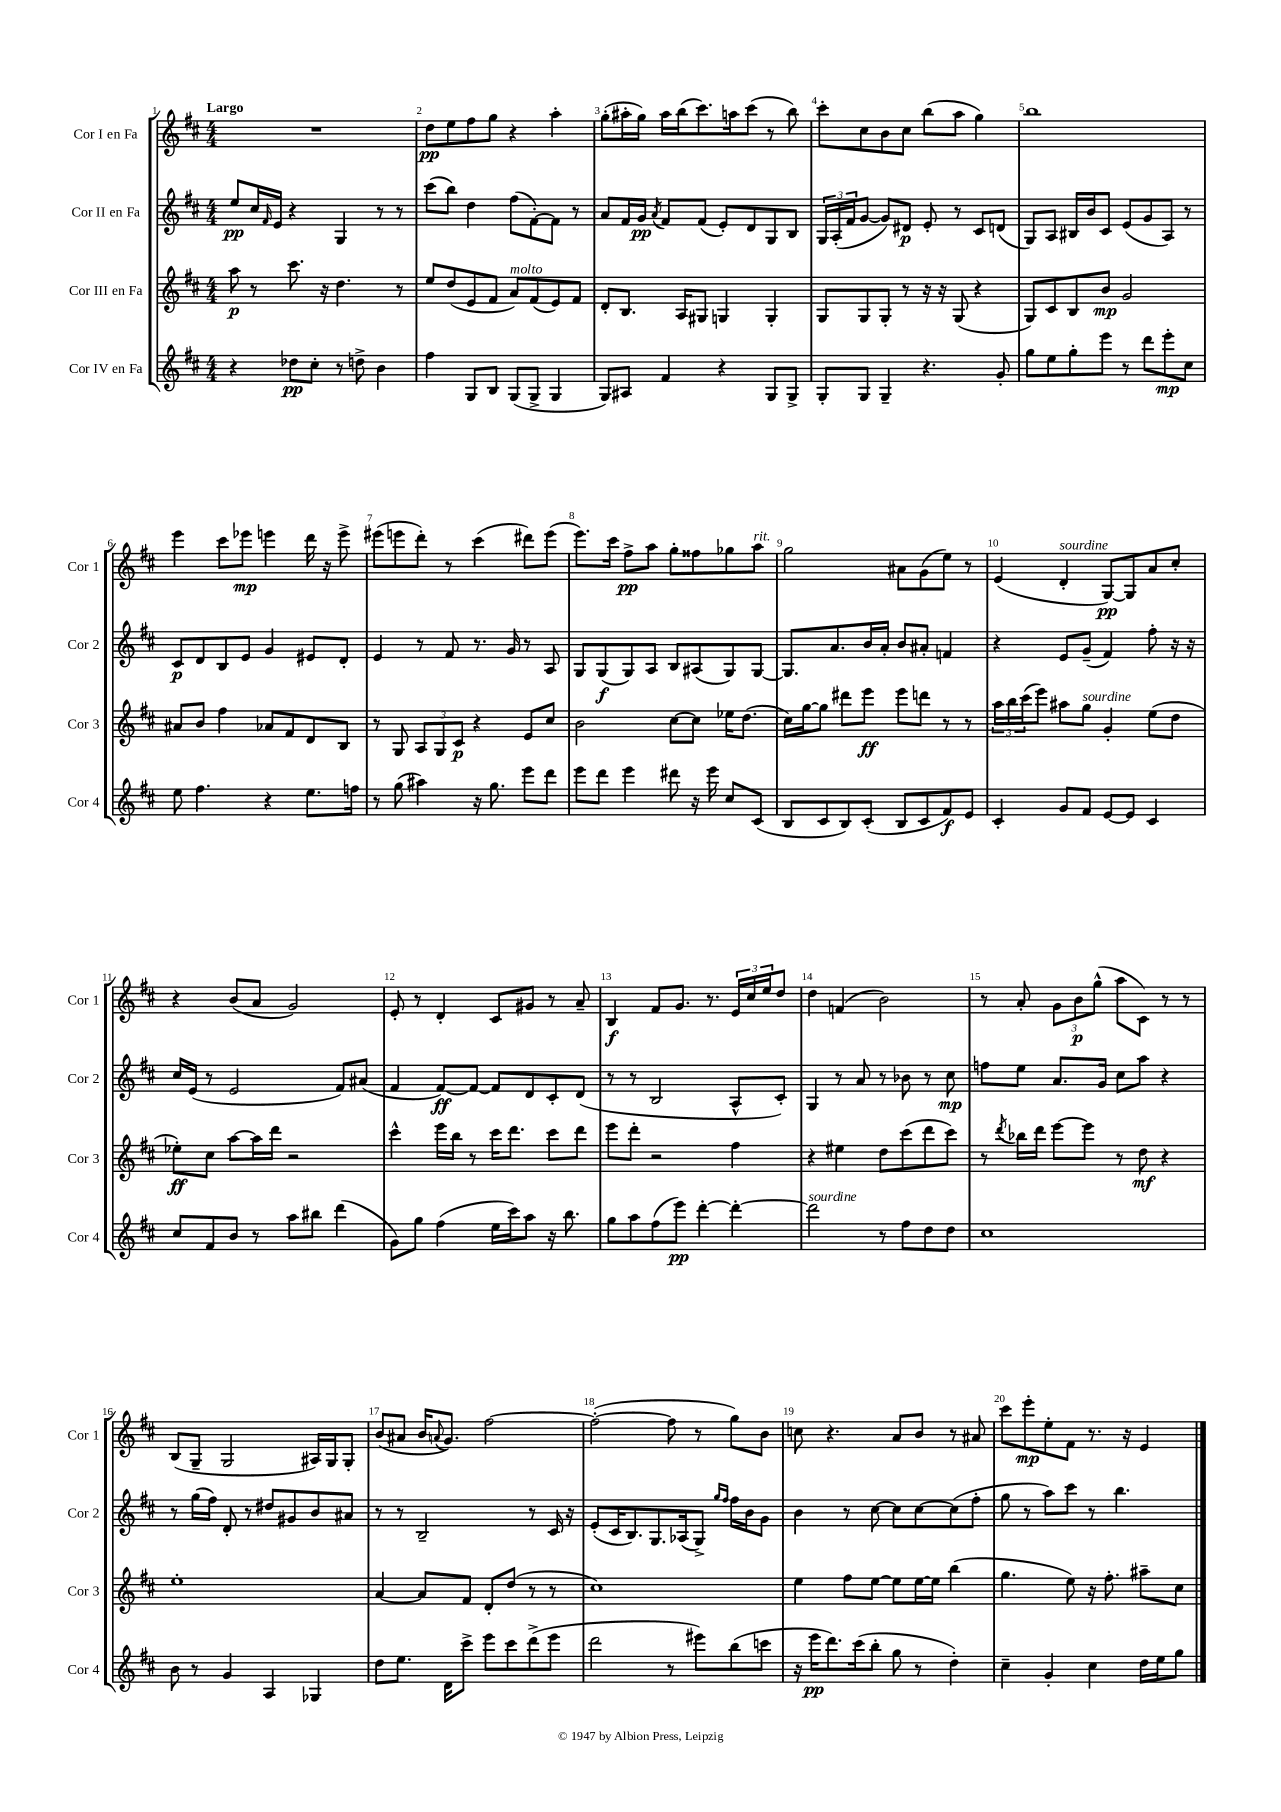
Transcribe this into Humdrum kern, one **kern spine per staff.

**kern	**dynam	**kern	**dynam	**kern	**dynam	**kern	**dynam
*part4	*part4	*part3	*part3	*part2	*part2	*part1	*part1
*staff4	*staff4	*staff3	*staff3	*staff2	*staff2	*staff1	*staff1
*I"Cor IV en Fa	*	*I"Cor III en Fa	*	*I"Cor II en Fa	*	*I"Cor I en Fa	*
*I'Cor 4	*	*I'Cor 3	*	*I'Cor 2	*	*I'Cor 1	*
*clefG2	*	*clefG2	*	*clefG2	*	*clefG2	*
*k[f#c#]	*	*k[f#c#]	*	*k[f#c#]	*	*k[f#c#]	*
*M4/4	*	*M4/4	*	*M4/4	*	*M4/4	*
=1	=1	=1	=1	=1	=1	=1	=1
!	!	!	!	!	!	!LO:TX:a:B:t=Largo	!
4r	.	8aa\	p	8ee/L	pp	1r	.
.	.	8r	.	16cc#/L	.	.	.
.	.	.	.	16qqf#/	.	.	.
.	.	.	.	16e/JJ	.	.	.
8dd-X\L	pp	8.ccc#\	.	4r	.	.	.
8cc#'\J	.	.	.	.	.	.	.
.	.	16r	.	.	.	.	.
8r	.	4.dd\	.	4G/	.	.	.
8ddn^\	.	.	.	.	.	.	.
4b\	.	.	.	8r	.	.	.
.	.	8r	.	8r	.	.	.
=2	=2	=2	=2	=2	=2	=2	=2
4ff#\	.	8ee/L	.	(8ccc#\L	.	8dd\L	pp
.	.	(8dd/	.	8bb\J)	.	8ee\	.
8G/L	.	8e/	.	4dd\	.	8ff#\	.
8B/J	.	8f#/J	.	.	.	8gg\J	.
!	!	!LO:TX:a:i:t=molto	!	!	!	!	!
(8G/L	.	8a/L)	.	(8ff#\L	.	4r	.
8G^/J	.	(8f#/	.	[8f#'\)	.	.	.
4G/	.	8e/)	.	8f#\J]	.	4aa'\	.
.	.	8f#/J	.	8r	.	.	.
=3	=3	=3	=3	=3	=3	=3	=3
8G/L)	.	8d'/L	.	8a/L	.	(8gg'\L	.
8A#X/J	.	8.B/J	.	16f#/L	.	16aa#X'\L	.
.	.	.	.	16g/JJ	pp	16gg\JJ)	.
.	.	.	.	8qa/	.	.	.
4f#/	.	.	.	8f#/L	.	16aa#\LL	.
.	.	16A/KL	.	.	.	(16bb\J	.
.	.	8G#X/J	.	(8f#/J	.	8.ccc#\)	.
4r	.	4Gn/	.	8e'/L)	.	.	.
.	.	.	.	.	.	16aan\k	.
.	.	.	.	8d/	.	(8ccc#\J	.
8G/L	.	4G'/	.	8G/	.	8r	.
8G^/J	.	.	.	8B/J	.	8bb\)	.
=4	=4	=4	=4	=4	=4	=4	=4
8G'/L	.	8G/L	.	24G/LL	.	8ccc#'\L	.
.	.	.	.	(24A'/	.	.	.
.	.	.	.	24f#/J	.	.	.
8G/J	.	8G/	.	[8g/J	.	8cc#\	.
4G~/	.	8G'/J	.	8g/L])	.	8b\	.
.	.	8r	.	8d#X/J	p	8cc#\J	.
4.r	.	16r	.	8e'/	.	(8bb\L	.
.	.	16r	.	.	.	.	.
.	.	(8G/	.	8r	.	8aa\J	.
.	.	4r	.	8c#/L	.	4gg\)	.
8g'/	.	.	.	(8dn/J	.	.	.
=5	=5	=5	=5	=5	=5	=5	=5
8gg\L	.	8G/L)	.	8G/L)	.	1bb	.
8ee\	.	8c#/	.	8A/J	.	.	.
8gg'\	.	8B/	.	16B#X/LL	.	.	.
.	.	.	.	16b/J	.	.	.
8eee\J	.	8b/J	mp	8c#/J	.	.	.
8r	.	2g/	.	(8e/L	.	.	.
8ddd\L	.	.	.	8g/	.	.	.
8eee'\	mp	.	.	8A/J)	.	.	.
8cc#\J	.	.	.	8r	.	.	.
!!LO:LB:g=z
=6	=6	=6	=6	=6	=6	=6	=6
8ee\	.	8a#X/L	.	8c#/L	p	4eee\	.
4.ff#\	.	8b/J	.	8d/	.	.	.
.	.	4ff#\	.	8B/	.	8ccc#\L	.
.	.	.	.	8e/J	.	8eee-X\J	mp
4r	.	8a-X/L	.	4g/	.	4eeen\	.
.	.	8f#/	.	.	.	.	.
8.ee\L	.	8d/	.	8e#X/L	.	16ddd\	.
.	.	.	.	.	.	16r	.
.	.	8B/J	.	8d'/J	.	8eee^\	.
16ffn\Jk	.	.	.	.	.	.	.
=7	=7	=7	=7	=7	=7	=7	=7
8r	.	8r	.	4e/	.	(8eee#X\L	.
(8gg\	.	8G/	.	.	.	8eeen\	.
4aa#X\)	.	12A/L	.	8r	.	8ddd'\J)	.
.	.	12G/	.	.	.	.	.
.	.	.	.	8f#/	.	8r	.
.	.	12c#/J	p	.	.	.	.
16r	.	4r	.	8.r	.	(4ccc#\	.
8.gg\	.	.	.	.	.	.	.
.	.	.	.	16g/	.	.	.
8eee\L	.	8e/L	.	8r	.	8ddd#X\L)	.
8ddd\J	.	8cc#/J	.	8A/	.	(8eee\J	.
=8	=8	=8	=8	=8	=8	=8	=8
8eee\L	.	2b\	.	8G/L	.	8.eee\L)	.
8ddd\J	.	.	.	(8G/	f	.	.
.	.	.	.	.	.	16ccc#\Jk	.
4eee\	.	.	.	8G/)	.	8ff#^\L	pp
.	.	.	.	8A/J	.	8aa\J	.
8ddd#X\	.	[8cc#\L	.	8B/L	.	8gg'\L	.
16r	.	8cc#\J]	.	(8A#X/	.	8ff##X\	.
16eee\	.	.	.	.	.	.	.
8cc#/L	.	16ee-X\KL	.	8G/)	.	8gg-X\	.
.	.	(8.dd\J	.	.	.	.	.
!	!	!	!	!	!	!LO:TX:a:i:t=rit.	!
(8c#/J	.	.	.	[8G/J	.	8aa\J	.
=9	=9	=9	=9	=9	=9	=9	=9
8B/L	.	16cc#\LL)	.	8.G/L]	.	2gg\	.
.	.	[16gg\J	.	.	.	.	.
8c#/	.	8gg\J]	.	.	.	.	.
.	.	.	.	8.a/	.	.	.
8B/)	.	8ddd#X\L	.	.	.	.	.
(8c#'/J	.	8eee\J	ff	16b/L	.	.	.
.	.	.	.	16a'/JJ	.	.	.
8B/L	.	8eee\L	.	8b/L	.	8a#X\L	.
8c#/	.	8dddn\J	.	8a#X'/J	.	(8g\	.
8f#/)	f	8r	.	4fn/	.	8ee\J)	.
8e/J	.	8r	.	.	.	8r	.
=10	=10	=10	=10	=10	=10	=10	=10
4c#'/	.	24aa\LL	.	4r	.	(4e/	.
.	.	24bb\	.	.	.	.	.
.	.	(24ccc#\J	.	.	.	.	.
.	.	8eee\J)	.	.	.	.	.
!	!	!	!	!	!	!LO:TX:a:i:t=sourdine	!
8g/L	.	8aa#X\L	.	8e/L	.	4d'/	.
!	!	!LO:TX:a:i:t=sourdine	!	!	!	!	!
8f#/J	.	8gg\J	.	(8g~/J	.	.	.
[8e/L	.	4g'/	.	4f#/)	.	[8G/L)	pp
8e/J]	.	.	.	.	.	8G/]	.
4c#/	.	(8ee\L	.	8ff#'\	.	8a/	.
.	.	8dd\J	.	16r	.	8cc#'/J	.
.	.	.	.	16r	.	.	.
!!LO:LB:g=z
=11	=11	=11	=11	=11	=11	=11	=11
8cc#/L	.	8ee-X'\L)	ff	16cc#/LL	.	4r	.
.	.	.	.	(16e/JJ	.	.	.
8f#/	.	8cc#\J	.	8r	.	.	.
8b/J	.	[8aa\L	.	2e/	.	(8b/L	.
8r	.	16aa\L]	.	.	.	8a/J	.
.	.	16ddd\JJ	.	.	.	.	.
8aa\L	.	2r	.	.	.	2g/)	.
8bb#X\J	.	.	.	.	.	.	.
(4ddd\	.	.	.	8f#/L)	.	.	.
.	.	.	.	(8a#X/J	.	.	.
=12	=12	=12	=12	=12	=12	=12	=12
8g\L)	.	4ccc#^^\	.	4f#/	.	8e'/	.
8gg\J	.	.	.	.	.	8r	.
(4ff#\	.	16eee\LL	.	[8f#/L)	ff	4d'/	.
.	.	16bb\JJ	.	.	.	.	.
.	.	8r	.	8f#/J_	.	.	.
16ee\LL	.	16ccc#\KL	.	8f#/L]	.	8c#/L	.
16ccc#\J)	.	8.ddd\J	.	.	.	.	.
8aa\J	.	.	.	8d/	.	8g#X/J	.
16r	.	8ccc#\L	.	8c#'/	.	8r	.
8.bb\	.	.	.	.	.	.	.
.	.	8ddd\J	.	(8d/J	.	8a~/	.
=13	=13	=13	=13	=13	=13	=13	=13
8gg\L	.	8eee\L	.	8r	.	4B/	f
8aa\	.	8ddd'\J	.	8r	.	.	.
(8ff#\	.	2r	.	2B/	.	8f#/L	.
8eee\J)	pp	.	.	.	.	8.g/J	.
[4ddd'\	.	.	.	.	.	.	.
.	.	.	.	.	.	8.r	.
4ddd'\_	.	4ff#\	.	8A^^/L	.	24e/LL	.
.	.	.	.	.	.	24cc#/	.
.	.	.	.	.	.	24ee/J	.
.	.	.	.	8c#'/J)	.	8dd/J	.
=14	=14	=14	=14	=14	=14	=14	=14
!LO:TX:a:i:t=sourdine	!	!	!	!	!	!	!
2ddd\]	.	4r	.	4G/	.	4dd\	.
.	.	4ee#X\	.	8r	.	(4fn/	.
.	.	.	.	8a/	.	.	.
8r	.	8dd\L	.	8r	.	2b\)	.
8ff#\L	.	(8ccc#\	.	8b-X\	.	.	.
8dd\	.	8ddd\	.	8r	.	.	.
8dd\J	.	8ccc#\J)	.	8cc#\	mp	.	.
=15	=15	=15	=15	=15	=15	=15	=15
1cc#	.	8r	.	8ffn\L	.	8r	.
.	.	8qddd/	.	.	.	.	.
.	.	16bb-X\LL	.	8ee\J	.	8a'/	.
.	.	16ddd\JJ	.	.	.	.	.
.	.	[8eee\L	.	8.a/L	.	12g\L	.
.	.	.	.	.	.	12b\	p
.	.	8eee\J]	.	.	.	.	.
.	.	.	.	.	.	(12gg^^\J	.
.	.	.	.	16g/Jk	.	.	.
.	.	8r	.	8cc#\L	.	8aa\L	.
.	.	8dd\	mf	8aa\J	.	8c#\J)	.
.	.	4r	.	4r	.	8r	.
.	.	.	.	.	.	8r	.
!!LO:LB:g=z
=16	=16	=16	=16	=16	=16	=16	=16
8b\	.	1ee'	.	8r	.	(8B/L	.
8r	.	.	.	(16gg\LL	.	8G~/J	.
.	.	.	.	16ff#\JJ)	.	.	.
4g/	.	.	.	8d'/	.	2G/	.
.	.	.	.	8r	.	.	.
4A/	.	.	.	8dd#X/L	.	.	.
.	.	.	.	8g#X/	.	.	.
4G-X/	.	.	.	8b/	.	16A#X/LL)	.
.	.	.	.	.	.	16G/J	.
.	.	.	.	8a#X/J	.	8G'/J	.
=17	=17	=17	=17	=17	=17	=17	=17
8dd\L	.	[4a/	.	8r	.	(8b/L	.
8.ee\J	.	.	.	8r	.	8a#X/J	.
.	.	8a/L]	.	2B~/	.	16b/KL	.
.	.	.	.	.	.	8qqan/	.
16d\KL	.	.	.	.	.	8.g/J)	.
8ccc#^\J	.	8f#/J	.	.	.	.	.
8eee\L	.	8d'/L	.	.	.	[2ff#\	.
8ccc#\	.	(8dd/J	.	.	.	.	.
(8ddd^\	.	8r	.	8r	.	.	.
8eee\J	.	8r	.	16c#/	.	.	.
.	.	.	.	16r	.	.	.
=18	=18	=18	=18	=18	=18	=18	=18
2ddd\	.	1cc#)	.	(8e'/L	.	(2ff#'\_	.
.	.	.	.	16c#/K	.	.	.
.	.	.	.	8.B/)	.	.	.
.	.	.	.	8.G/	.	.	.
8r	.	.	.	.	.	8ff#\]	.
.	.	.	.	(16A-X/k	.	.	.
8eee#X\L)	.	.	.	8G^/J)	.	8r	.
.	.	.	.	16qqgg/LL	.	.	.
.	.	.	.	16qqff#/JJ	.	.	.
(8bb\	.	.	.	16ff#\LL	.	8gg\L)	.
.	.	.	.	16b\J	.	.	.
8cccn\J	.	.	.	8g\J	.	8b\J	.
=19	=19	=19	=19	=19	=19	=19	=19
16r	.	4ee\	.	4b\	.	8ccn\	.
16eee\KL	pp	.	.	.	.	.	.
8.ddd\)	.	.	.	.	.	4.r	.
.	.	8ff#\L	.	8r	.	.	.
(16ccc#\k	.	.	.	.	.	.	.
8bb'\J	.	[8ee\J	.	[8cc#\	.	.	.
8gg\	.	8ee\L]	.	8cc#\L]	.	8a/L	.
8r	.	[16ee\L	.	[8cc#\	.	8b/J	.
.	.	16ee\JJ]	.	.	.	.	.
4dd'\)	.	(4bb\	.	(8cc#\]	.	8r	.
.	.	.	.	8ff#'\J	.	8a#X/	.
=20	=20	=20	=20	=20	=20	=20	=20
4cc#~\	.	4.gg\	.	8gg\	.	8ccc#\L	.
.	.	.	.	8r	.	8eee'\	mp
4g'/	.	.	.	8aa\L)	.	8ee'\	.
.	.	8ee\)	.	8ccc#\J	.	8f#\J	.
4cc#\	.	16r	.	8r	.	8.r	.
.	.	8.ff#'\	.	.	.	.	.
.	.	.	.	4.bb\	.	.	.
.	.	.	.	.	.	16r	.
16dd\LL	.	8aa#X~\L	.	.	.	4e/	.
16ee\J	.	.	.	.	.	.	.
8gg\J	.	8cc#\J	.	.	.	.	.
==	==	==	==	==	==	==	==
*-	*-	*-	*-	*-	*-	*-	*-
